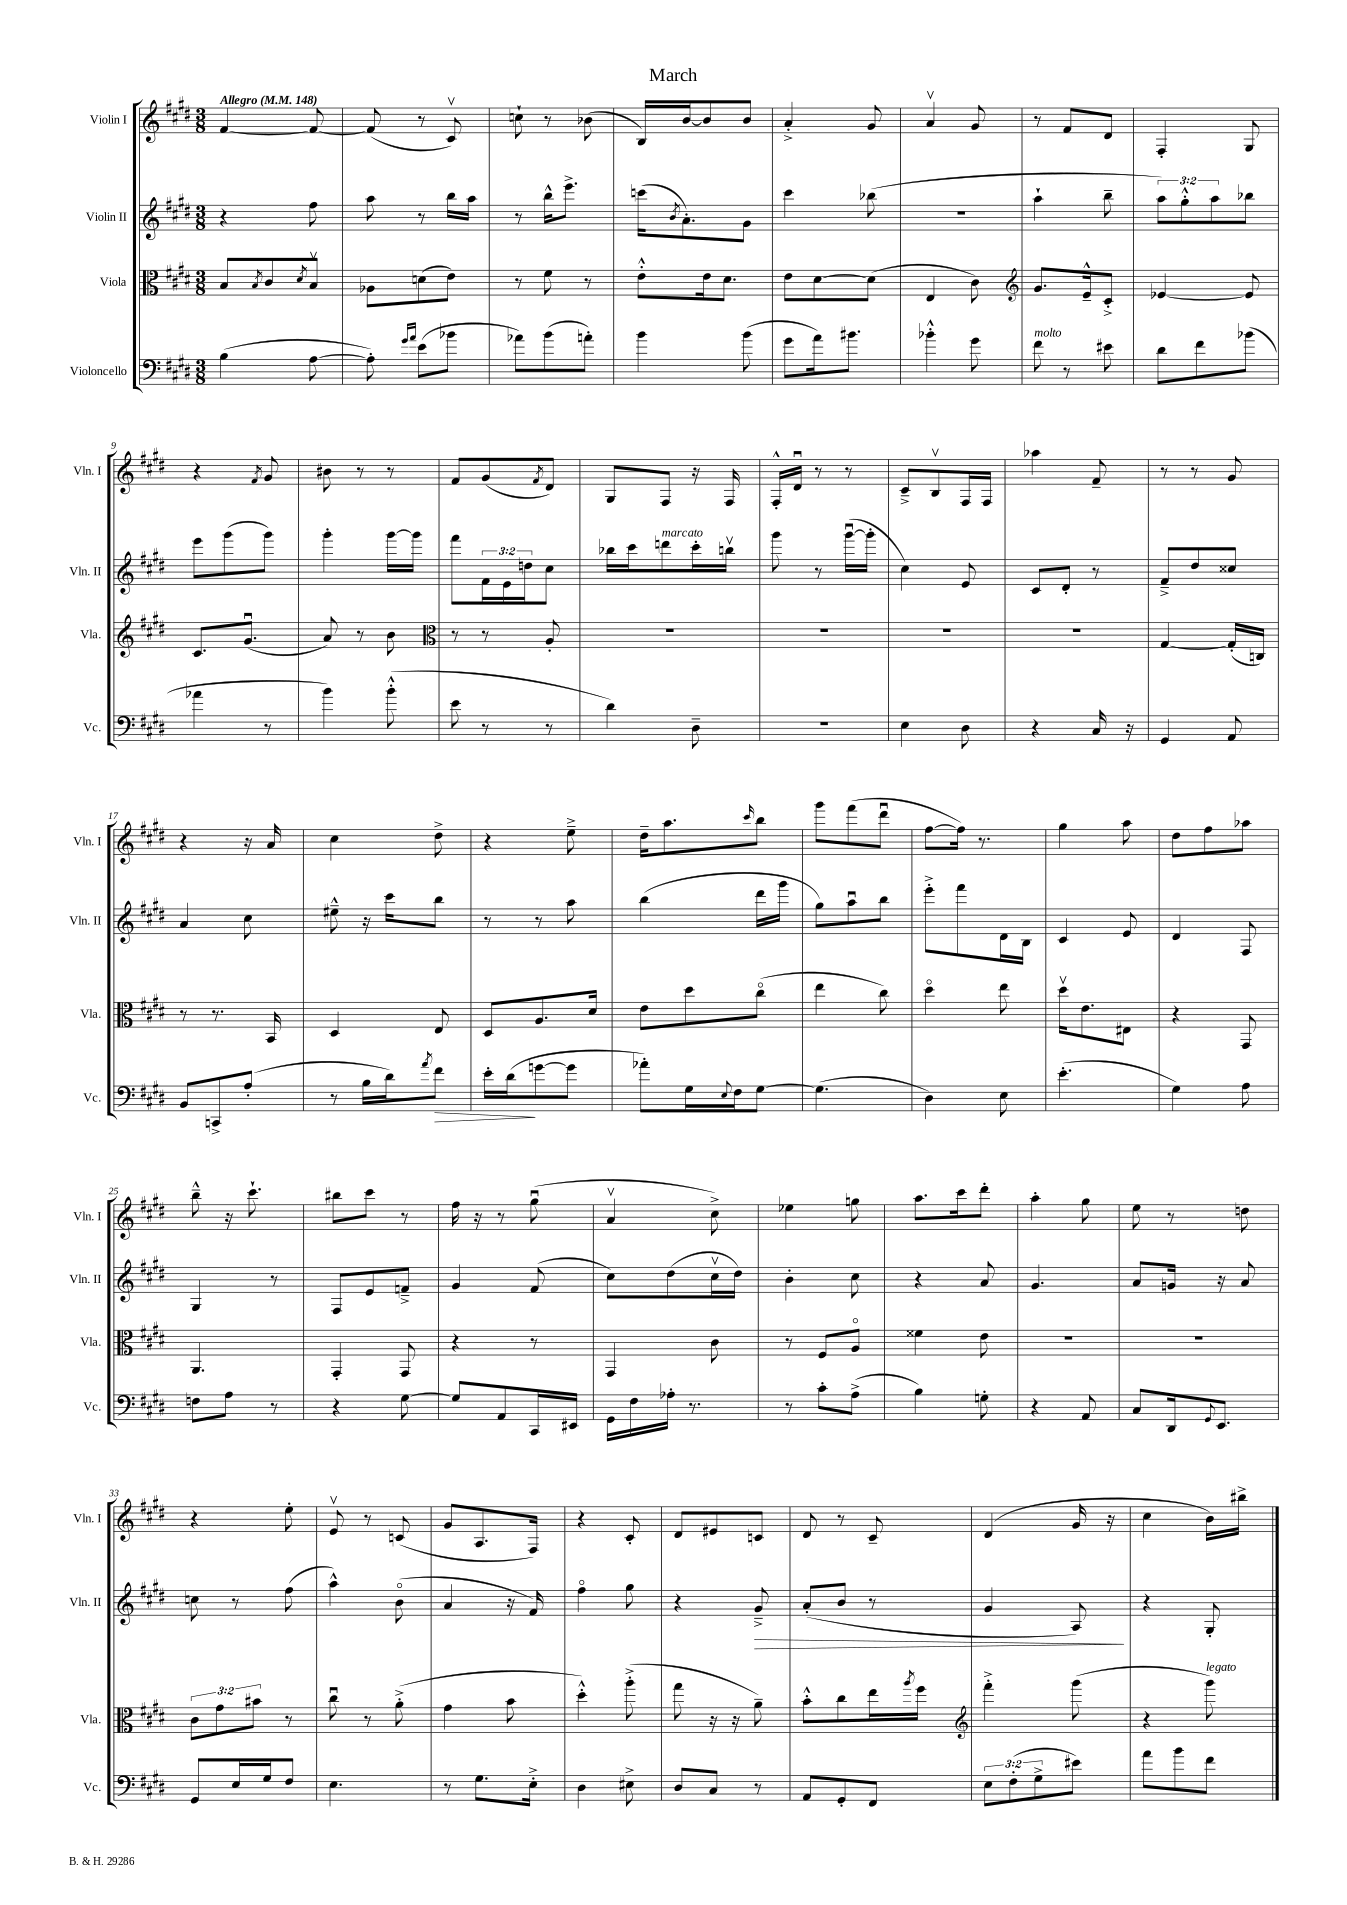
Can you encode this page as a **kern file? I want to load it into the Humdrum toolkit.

**kern	**kern	**kern	**kern
*staff4	*staff3	*staff2	*staff1
*clefF4	*clefC3	*clefG2	*clefG2
*k[f#c#g#d#]	*k[f#c#g#d#]	*k[f#c#g#d#]	*k[f#c#g#d#]
*M3/8	*M3/8	*M3/8	*M3/8
*MM148	*MM148	*MM148	*MM148
(4B	8B	4r	[4f#
.	8qB	.	.
.	8c#	.	.
.	8qd#	.	.
[8A	8Bv	8ff#	8f#_
=	=	=	=
8A'])	8A-	8aa	(8f#]
16qqg#	.	.	.
16qqa	.	.	.
(8e	(8d	8r	8r
8b-	8e)	16bb	8c#v)
.	.	16aa	.
=	=	=	=
8a-)	8r	8r	8cc`
(8b	8f#	16bb^^	8r
.	.	8.eee^	.
8a')	8r	.	(8b-
=	=	=	=
4b	8e'^^	(16ccc	16B)
.	.	8qb	.
.	.	8.a')	[16b
.	16e	.	8b]
.	8.d#	.	.
(8b	.	8g#	8b
=	=	=	=
8g#	8e	4ccc#	4a'^
16a)	[8d#	.	.
8.b#	.	.	.
.	(8d#]	(8bb-	8g#
=	=	=	=
4b-'^^	4E	4.r	4av
8g#	8c#)	.	8g#
=	=	=	=
*	*clefG2	*	*
8f#	8.g#	4aa`	8r
8r	.	.	8f#
.	16e~^^	.	.
8e#	8c#'^	8bb~	8d#
=	=	=	=
8d#	[4e-	12aa)	4F#'
.	.	12gg#'^^	.
8f#	.	.	.
.	.	12aa	.
(8b-	8e-]	8bb-	8G#
=	=	=	=
4a-	8.c#	8eee	4r
.	.	(8ggg#	.
.	(8.g#u	.	.
.	.	.	8qf#
8r	.	8ggg#)	8g#
=	=	=	=
4b)	8a)	4ggg#'	8b#
.	8r	.	8r
(8b'^^	8b	[16ggg#	8r
.	.	16ggg#]	.
=	=	=	=
*	*clefC3	*	*
8e	8r	8fff#	8f#
8r	8r	24f#	(8g#
.	.	24e	.
.	.	24dd	.
.	.	.	8qf#
8r	8A'	8cc#	8d#)
=	=	=	=
4d#)	4.r	16bb-	8G#
.	.	16ccc#	.
.	.	8ddd	8F#
8D#~	.	16ccc#'	16r
.	.	16bbv	16F#
=	=	=	=
4.r	4.r	8ggg#	16F#'^^
.	.	.	16d#u
.	.	8r	8r
.	.	([16ggg#u	8r
.	.	16ggg#']	.
=	=	=	=
4E	4.r	4cc#)	8c#~^
.	.	.	8Bv
8D#	.	8e	16F#
.	.	.	16F#
=	=	=	=
4r	4.r	8c#	4aa-
.	.	8d#'	.
16C#	.	8r	8f#~
16r	.	.	.
=	=	=	=
4GG#	[4G#	8f#~^	8r
.	.	8dd#	8r
8AA	(16G#']	8cc##	8g#
.	16C)	.	.
=	=	=	=
8BB	8r	4a	4r
8CC^	8.r	.	.
(8A'	.	8cc#	16r
.	16BB	.	16a
=	=	=	=
8r	4D#	8ee#~^^	4cc#
16B	.	16r	.
16d#)	.	16ccc#	.
8qa	.	.	.
8f#	8E	8bb	8dd#^
=	=	=	=
16e'	8D#	8r	4r
(16d#	.	.	.
[8g	8.A	8r	.
8g]	.	8aa	8ee~^
.	16d#	.	.
=	=	=	=
8a-')	8e	(4bb	16dd#~
.	.	.	8.aa
16G#	8dd#	.	.
8qqE	.	.	.
16F#	.	.	.
.	.	.	16qqccc#
[8G#	(8cc#o	16ddd#	8bb
.	.	16ggg#	.
=	=	=	=
(4.G#]	4ee	8gg#)	8ggg#
.	.	8aau	(8fff#
.	8cc#)	8bb	8ddd#u
=	=	=	=
4D#)	4dd#o	8eee'^	[8ff#
.	.	8fff#	16ff#])
.	.	.	8.r
8E	8ee	16d#	.
.	.	16B	.
=	=	=	=
(4.e'	16dd#v	4c#	4gg#
.	8.e	.	.
.	8E#	8e	8aa
=	=	=	=
4G#)	4r	4d#	8dd#
.	.	.	8ff#
8A	8GG#	8F#	8aa-
=	=	=	=
8F	4.AA	4G#	8bb~^^
8A	.	.	16r
.	.	.	8.ccc#`
8r	.	8r	.
=	=	=	=
4r	4GG#'	8F#	8bb#
.	.	8e	8ccc#
[8G#	8GG#	8f~^	8r
=	=	=	=
8G#]	4r	4g#	16ff#
.	.	.	16r
8AA	.	.	8r
16CC#	8r	(8f#	(8gg#u
16EE#	.	.	.
=	=	=	=
16GG#	4GG#	8cc#)	4av
16F#	.	.	.
16A-'	.	(8dd#	.
8.r	.	.	.
.	8c#	16cc#v	8cc#^)
.	.	16dd#)	.
=	=	=	=
8r	8r	4b'	4ee-
8c#'	8F#	.	.
(8A^	8Ao	8cc#	8gg
=	=	=	=
4B)	4f##	4r	8.aa
.	.	.	16ccc#
8G'	8e	8a	8ddd#'
=	=	=	=
4r	4.r	4.g#	4aa'
8AA	.	.	8gg#
=	=	=	=
8C#	4.r	8a	8ee
16DD#	.	16g	8r
8qqGG#	.	.	.
8.EE	.	16r	.
.	.	8a	8dd
=	=	=	=
8GG#	12c#	8cc	4r
.	12g#	.	.
16E	.	8r	.
.	12b#	.	.
16G#	.	.	.
8F#	8r	(8ff#	8ee'
=	=	=	=
4.E	8cc#u	4aa^^)	8ev
.	8r	.	8r
.	(8a'^	(8bo	(8c
=	=	=	=
8r	4g#	4a	8g#
8.G#	.	.	8.A
.	8b	16r	.
16E'^	.	16f#)	16F#)
=	=	=	=
4D#	4dd#'^^)	4ff#o	4r
8E#^	(8aa'^	8gg#	8c#'
=	=	=	=
8D#	8gg#	4r	8d#
8C#	16r	.	8e#
.	16r	.	.
8r	8a~)	8g#~^	8c
=	=	=	=
8AA	8b'^^	(8a'	8d#
8GG#'	8cc#	8b	8r
8FF#	16ee	8r	8c#~
.	8qaa	.	.
.	16ff#	.	.
=	=	=	=
*	*clefG2	*	*
12E	4fff#'^	4g#	(4d#
(12F#'	.	.	.
12G#^	.	.	.
8e#)	(8ggg#	8A)	16g#
.	.	.	16r
=	=	=	=
8a	4r	4r	4cc#
8b	.	.	.
8f#	8ggg#)	8G#'	16b)
.	.	.	16bb#^
==	==	==	==
*-	*-	*-	*-
